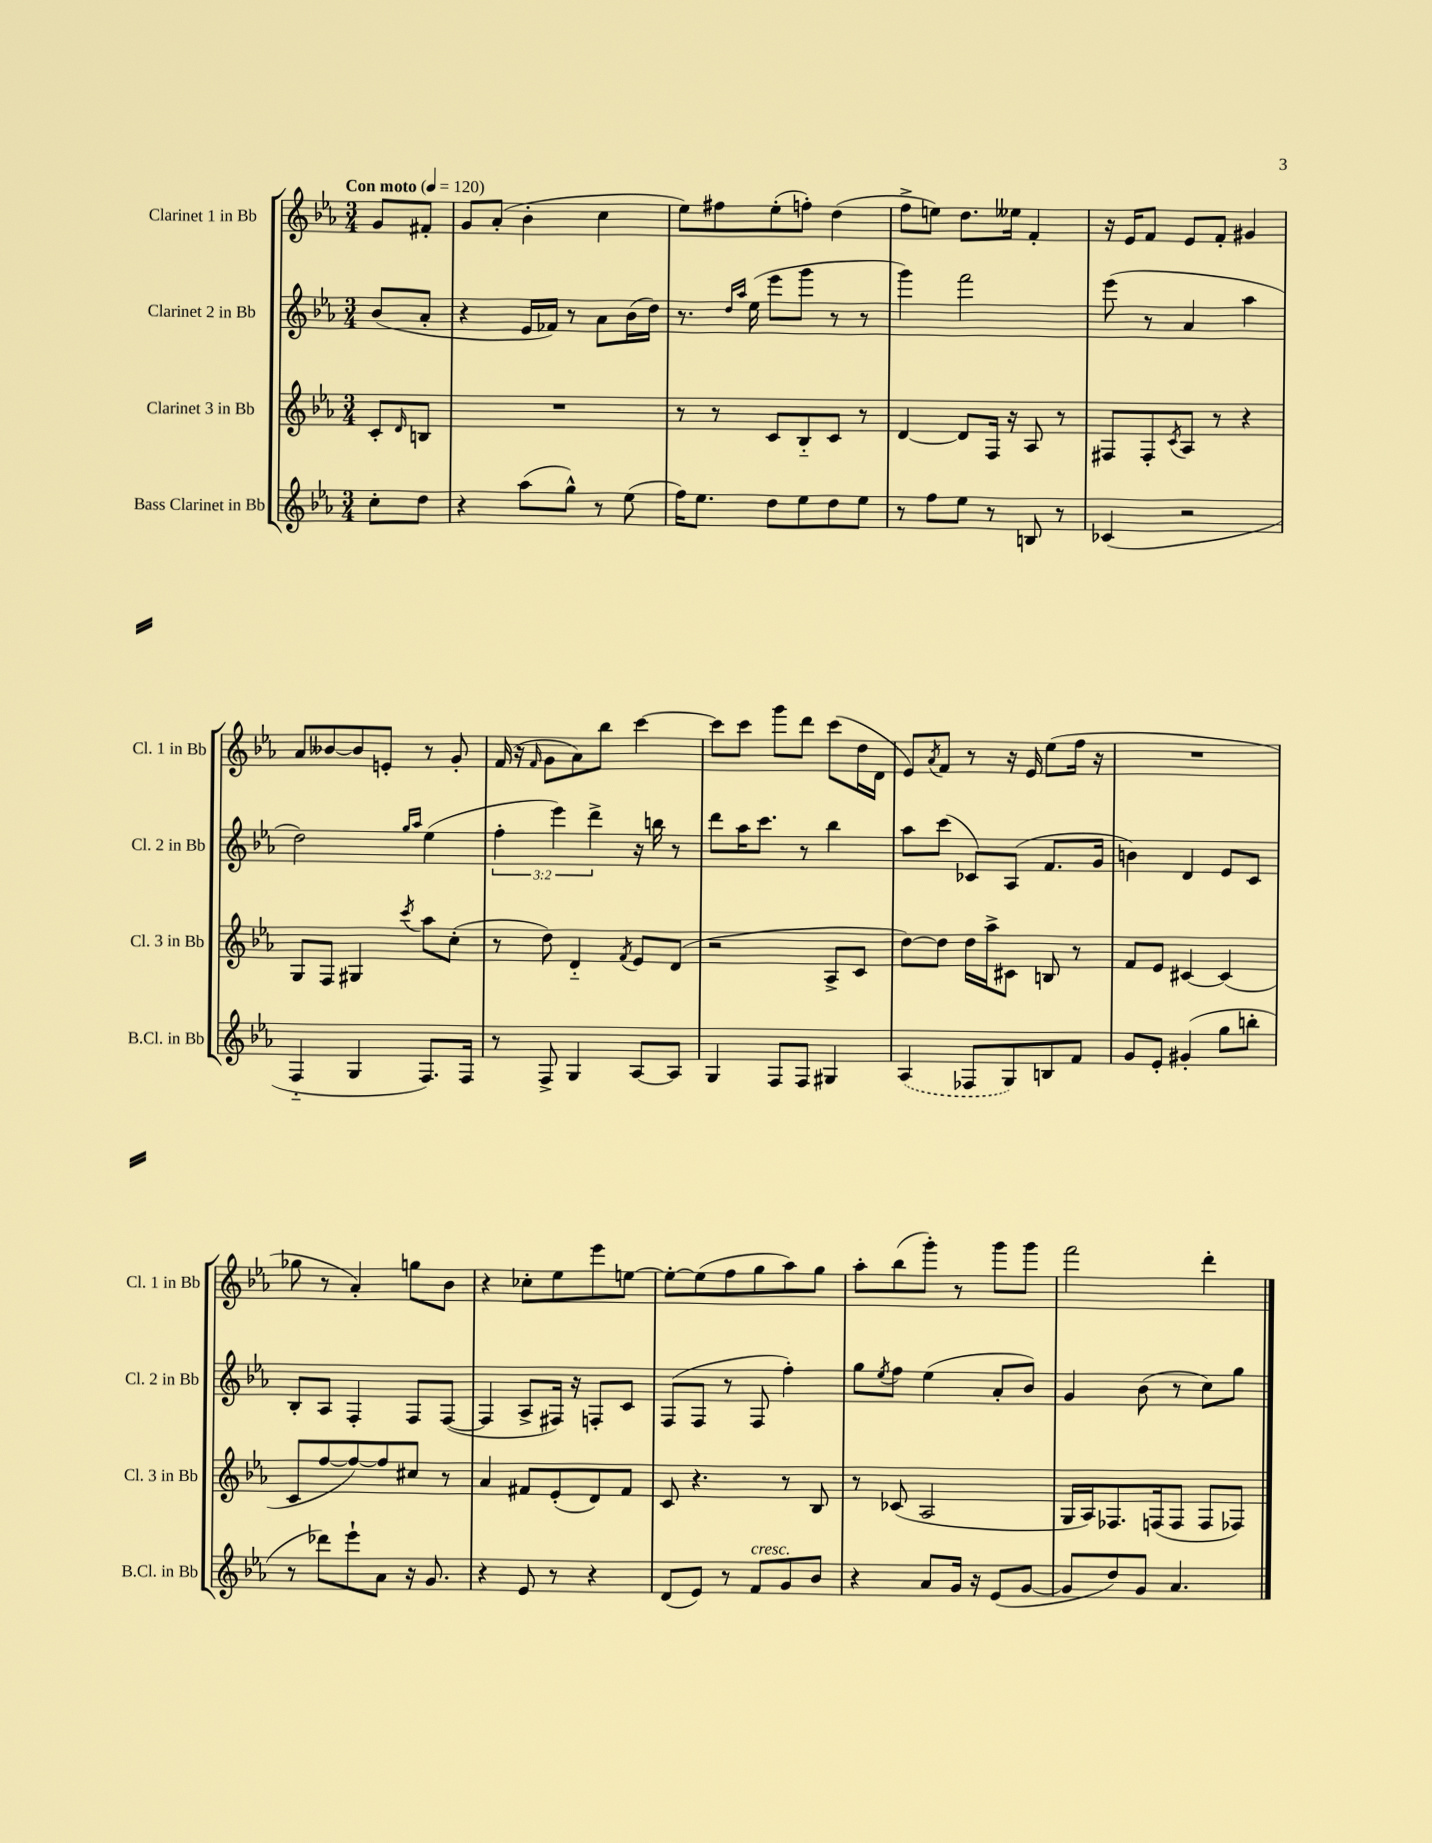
<<
\new StaffGroup <<
\new Staff = "s0" \with { instrumentName = "Clarinet 1 in Bb" shortInstrumentName = "Cl. 1 in Bb" } {
    \clef treble \key ees \major \numericTimeSignature \time 3/4 \partial 4 \tempo "Con moto" 4 = 120
    g'8 fis'8-. |
    g'8 aes'8-.( bes'4-. c''4 |
    ees''8) fis''8 ees''8-.( f''8-.) d''4( |
    f''8-> e''8) d''8. eeses''16 f'4-. |
    r16 ees'16 f'8 ees'8 f'8-. gis'4 |
    aes'8 beses'8~ beses'8 e'8-. r8 g'8-. |
    f'16( r16 \grace { f'16 } g'8 aes'8) bes''8 c'''4~ |
    c'''8 c'''8 g'''8 d'''8 c'''8( d''16 d'16 |
    ees'8) \acciaccatura { aes'8 } f'8 r8 r16 ees'16 ees''8( f''16 r16 |
    R2. |
    ges''8 r8 aes'4-.) g''8 bes'8 |
    r4 ces''8-. ees''8 ees'''8 e''8~ |
    e''8~-. e''8( f''8 g''8 aes''8) g''8 |
    aes''8-. bes''8( g'''8-.) r8 g'''8 g'''8 |
    f'''2 d'''4-. \bar "|." |
}
\new Staff = "s1" \with { instrumentName = "Clarinet 2 in Bb" shortInstrumentName = "Cl. 2 in Bb" } {
    \clef treble \key ees \major \numericTimeSignature \time 3/4 \override Staff.TupletNumber.text = #tuplet-number::calc-fraction-text \partial 4
    bes'8( aes'8-. |
    r4 ees'16 fes'16) r8 aes'8 bes'16( d''16) |
    r8. \grace { d''16 aes''16 } ees''16( ees'''8 g'''8 r8 r8 |
    g'''4) f'''2 |
    ees'''8( r8 aes'4 aes''4 |
    d''2) \grace { g''16 aes''16 } ees''4( |
    \tuplet 3/2 { f''4-. ees'''4) d'''4-> } r16 b''16 r8 |
    d'''8 aes''16 c'''8. r8 bes''4 |
    aes''8 c'''8( ces'8) aes8( f'8. g'16 |
    b'4) d'4 ees'8 c'8 |
    bes8-. aes8 f4-. f8 f8~( |
    f4 aes8-> fis16) r16 f8-. c'8 |
    f8( f8 r8 f8 f''4-.) |
    g''8 \acciaccatura { ees''8 } f''8 ees''4( aes'8-. bes'8) |
    g'4 bes'8( r8 c''8) g''8 \bar "|." |
}
\new Staff = "s2" \with { instrumentName = "Clarinet 3 in Bb" shortInstrumentName = "Cl. 3 in Bb" } {
    \clef treble \key ees \major \numericTimeSignature \time 3/4 \partial 4
    c'8-. \grace { d'16 } b8 |
    R2. |
    r8 r8 c'8 bes8-_ c'8 r8 |
    d'4~ d'8 f16 r16 aes8 r8 |
    fis8 fis8-. \acciaccatura { c'8 } aes8 r8 r4 |
    g8 f8 gis4 \acciaccatura { c'''8 } aes''8 c''8-.( |
    r8 d''8) d'4-_ \acciaccatura { f'8 } ees'8 d'8( |
    r2 aes8-> c'8 |
    d''8~) d''8 d''16 aes''16-> cis'8 b8 r8 |
    f'8 ees'8 cis'4~ cis'4( |
    c'8 f''8~ f''8~) f''8 cis''8 r8 |
    aes'4 fis'8 ees'8-.( d'8) fis'8 |
    c'8 r4. r8 bes8 |
    r8 ces'8( aes2 |
    g16 aes16) fes8. f16( f8 f8 fes8) \bar "|." |
}
\new Staff = "s3" \with { instrumentName = "Bass Clarinet in Bb" shortInstrumentName = "B.Cl. in Bb" } {
    \clef treble \key ees \major \numericTimeSignature \time 3/4 \partial 4
    c''8-. d''8 |
    r4 aes''8( g''8-^) r8 ees''8( |
    f''16) ees''8. d''8 ees''8 d''8 ees''8 |
    r8 f''8 ees''8 r8 b8 r8 |
    ces'4( r2 |
    f4-_ g4 f8.) f16 |
    r8 f8-> g4 aes8~ aes8 |
    g4 f8 f8 gis4 |
    \once \slurDashed aes4( fes8 g8) b8 f'8 |
    g'8 ees'8-. gis'4-.( g''8 b''8-. |
    r8 des'''8) ees'''8-! aes'8 r16 g'8. |
    r4 ees'8 r8 r4 |
    d'8( ees'8) r8 f'8^\markup { \italic "cresc." } g'8 bes'8 |
    r4 aes'8 g'16 r16 ees'8( g'8~ |
    g'8 d''8) g'8 aes'4. \bar "|." |
}
>>
>>
\layout { \context { \Score \remove "Bar_number_engraver" } }
